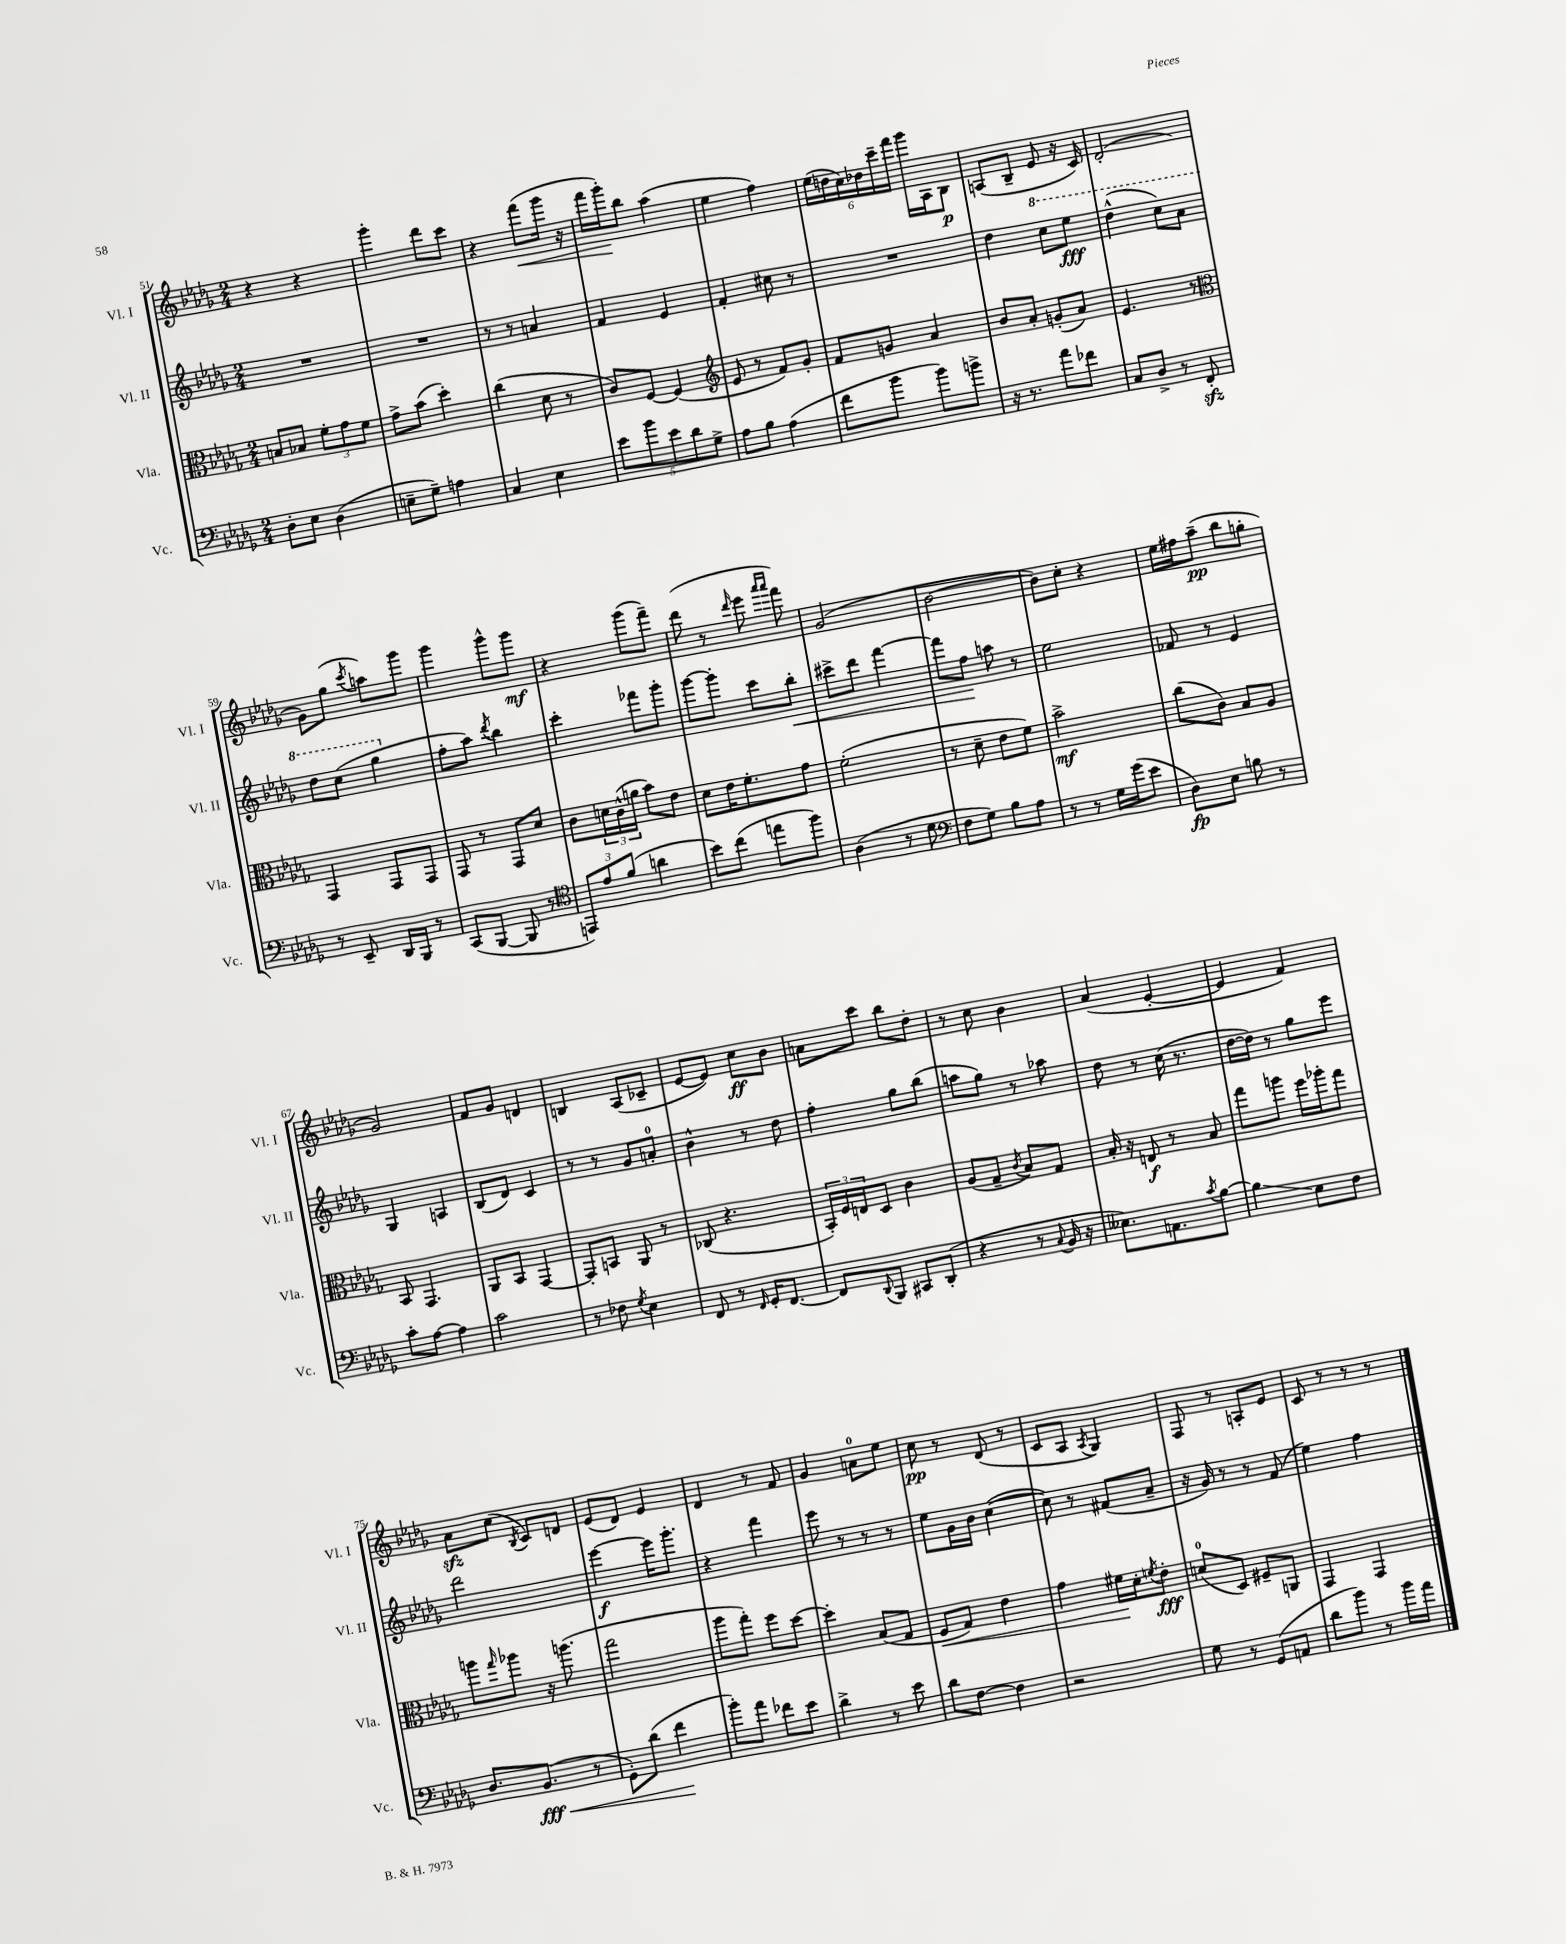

**kern	**kern	**kern	**kern
*staff4	*staff3	*staff2	*staff1
*clefF4	*clefC3	*clefG2	*clefG2
*k[b-e-a-d-g-]	*k[b-e-a-d-g-]	*k[b-e-a-d-g-]	*k[b-e-a-d-g-]
*M2/4	*M2/4	*M2/4	*M2/4
8D-'	8B	2r	4r
8E-	8B-	.	.
(4D-	12f'	.	4r
.	12g-	.	.
.	12f	.	.
=	=	=	=
8E~	8g-^	2r	4ggg-'
8G-~)	(8b-	.	.
4A	4dd-')	.	8ddd-
.	.	.	8ccc
=	=	=	=
4C	(4cc	8r	4r
.	.	8r	.
4E-	8d-	4a	(8fff
.	8r	.	16ggg-
.	.	.	16r
=	=	=	=
10e-	8c)	4f	16fff
.	.	.	16ggg-')
10b-	.	.	.
.	[8F	.	8bb-
10e-	.	.	.
.	(4F]	4e-	(4aa-
10d-	.	.	.
10G-^	.	.	.
=	=	=	=
*	*clefG2	*	*
8A-	8e-	4f'	4ee-
8B-	8r	.	.
(4A-	8f)	8cc#	4ff)
.	8g-'	8r	.
=	=	=	=
8f	8f	2r	(24ee-
.	.	.	24dd
.	.	.	24cc)
8b-	8g	.	24dd-
.	.	.	24ccc~
.	.	.	24fff
8b-)	4a-	.	16ggg-
.	.	.	16A-
8b^	.	.	8B-
=	=	=	=
16r	8b-	4dd-	(8A
8.r	.	.	.
.	8a-'	.	8B-~
8a-	(8g'	8ccc	8e-
8f-	8a-)	8eee-	16r
.	.	.	16c)
=	=	=	=
8C	4.e-	(4ddd-^^	(2d-'
8D-^	.	.	.
8r	.	8ccc)	.
8FF'	8r	8aa-	.
=	=	=	=
*	*clefC3	*	*
8r	4GG-	8ddd-	8g-)
8EE-~	.	(8ccc	(8gg-
.	.	.	8qccc
16DD-	8GG-	4ggg-	8aa)
16BBB-	.	.	.
8r	8GG-	.	8ggg-
=	=	=	=
(8CC	8GG-	8ff'	4ggg-
[8BBB-	8r	8aa-)	.
.	.	8qddd-	.
8BBB-]	8GG-	4bb-	8ggg-^^
8r	8d-	.	8ggg-
=	=	=	=
*clefC4	*	*	*
12EE)	8c	4ccc'	4r
12e-	.	.	.
.	24d	.	.
(12f	(24c^^	.	.
.	24a	.	.
4a	8b-)	8fff-	(8ggg-
.	8e-	8ggg-'	8fff~)
=	=	=	=
8b-)	8d-	[8ggg-	(8ddd-
(8cc	16e-	8ggg-']	8r
.	8.f'	.	.
.	.	.	16qqddd-
8ee	.	8ccc	8eee-
.	.	.	16qqaaa-
.	.	.	16qqaaa-
8ff)	8g-	8bb-'	8fff)
=	=	=	=
(4A-	(2f'	8ccc#^	(2g-
.	.	8ddd-	.
8r	.	[4fff	.
8d-	.	.	.
=	=	=	=
*clefF4	*	*	*
8F	8r	8fff]	[2b-
8G-)	8d-~	8ff	.
8B-	8e-	8aa	.
8A-	8f)	8r	.
=	=	=	=
8r	2b-^	2ee-	8b-])
8r	.	.	8cc'
16G-	.	.	4r
(16g-	.	.	.
8e-	.	.	.
=	=	=	=
8D-)	(8cc	8f-	16ee-
.	.	.	16ff#
8E-	8c)	8r	(8aa-~
8B	8B-	4e-	8bb-
8r	8A-	.	8gg'
=	=	=	=
8c'	8BB-	4G-	2g-)
[8A-	4.GG-	.	.
4A-]	.	4A	.
=	=	=	=
2c	8AA-	(8B-	8f
.	8BB-	8d-)	8g-
.	[4GG-	4c	4d
=	=	=	=
8r	8GG-']	8r	4B
8F-	8BB	8r	.
8qG-	.	.	.
4E-	8AA-	8g-	(8A-
.	8r	8a'	8c-~
=	=	=	=
8FF	(8C-	4b-^^	[8e-
8r	4.r	.	8e-])
16qqFF	.	.	.
16GG-'	.	8r	8cc
[8.FF	.	.	.
.	.	8dd-	8b-
=	=	=	=
8FF]	24BB-')	4ff'	8a
.	24F	.	.
.	24E	.	.
8qqDD-	.	.	.
8BBB-	8D-	.	8ccc
8CC#	4c	8gg-	8bb-
(8DD-'	.	(8bb-	8dd-'
=	=	=	=
4r	(8A-	8aa	8r
.	8G-~	8gg-)	8cc
.	8qc	.	.
8r	8B-)	8r	4b-
8qqC	.	.	.
16BB-	8G-	8aa-	.
16r	.	.	.
=	=	=	=
8.E--)	16B-'	8dd-	(4a-
.	16r	.	.
.	8E	8r	.
8.AA	.	.	.
.	8r	(16cc	[4e-'
.	.	8.r	.
8qc	.	.	.
[8B-	8B-	.	.
=	=	=	=
4B-]	8gg-	[16dd-	4e-]
.	.	16dd-])	.
.	8aa	8r	.
8E-	16ff	8gg-	4f)
.	16aa-'	.	.
8F	8gg-	8eee-	.
=	=	=	=
8.D-	8aa	2ddd-	8a-
.	16qqgg-	.	.
.	8aa-	.	(8cc
(8.BB-	.	.	.
.	.	.	8qB-
.	16r	.	8c)
.	(8.aa	.	.
8r	.	.	8d
=	=	=	=
8GG-')	2gg-	[4eee-	(8e-
(8d-	.	.	8d-)
4f	.	16eee-]	4e-
.	.	8.ggg-'	.
=	=	=	=
8b-')	8aa-	4r	4d-
8a-	8gg-')	.	.
8f-	8ff	4fff	8r
8e-	[8dd-	.	8f
=	=	=	=
4d-^	4dd-']	8eee-	4g-
.	.	8r	.
8r	(8B-	8r	8a
8e-	8G-	8r	8ee-
=	=	=	=
8d-	8F	8ee-	8cc
[8F	8G-)	16g-	8r
.	.	16b-	.
4F]	4e-	([4cc	(8d-
.	.	.	8r
=	=	=	=
2r	4g-	8cc])	8c
.	.	8r	8A-
.	.	.	8qA-
.	16f#	(8f#	4G-)
.	16d-'	.	.
.	8qf	.	.
.	8e-'	8a-~	.
=	=	=	=
8G-	(8d	16r	8F
.	.	16g-)	.
8r	8D-)	8r	8r
(8GG-	8F#~	8r	8A'
8AA	8AA	(8f	8e-
=	=	=	=
8d-	4GG-	4ee-)	8c
8b-)	.	.	8r
8r	4GG-	4ff	8r
16b-	.	.	8r
16a-	.	.	.
==	==	==	==
*-	*-	*-	*-
